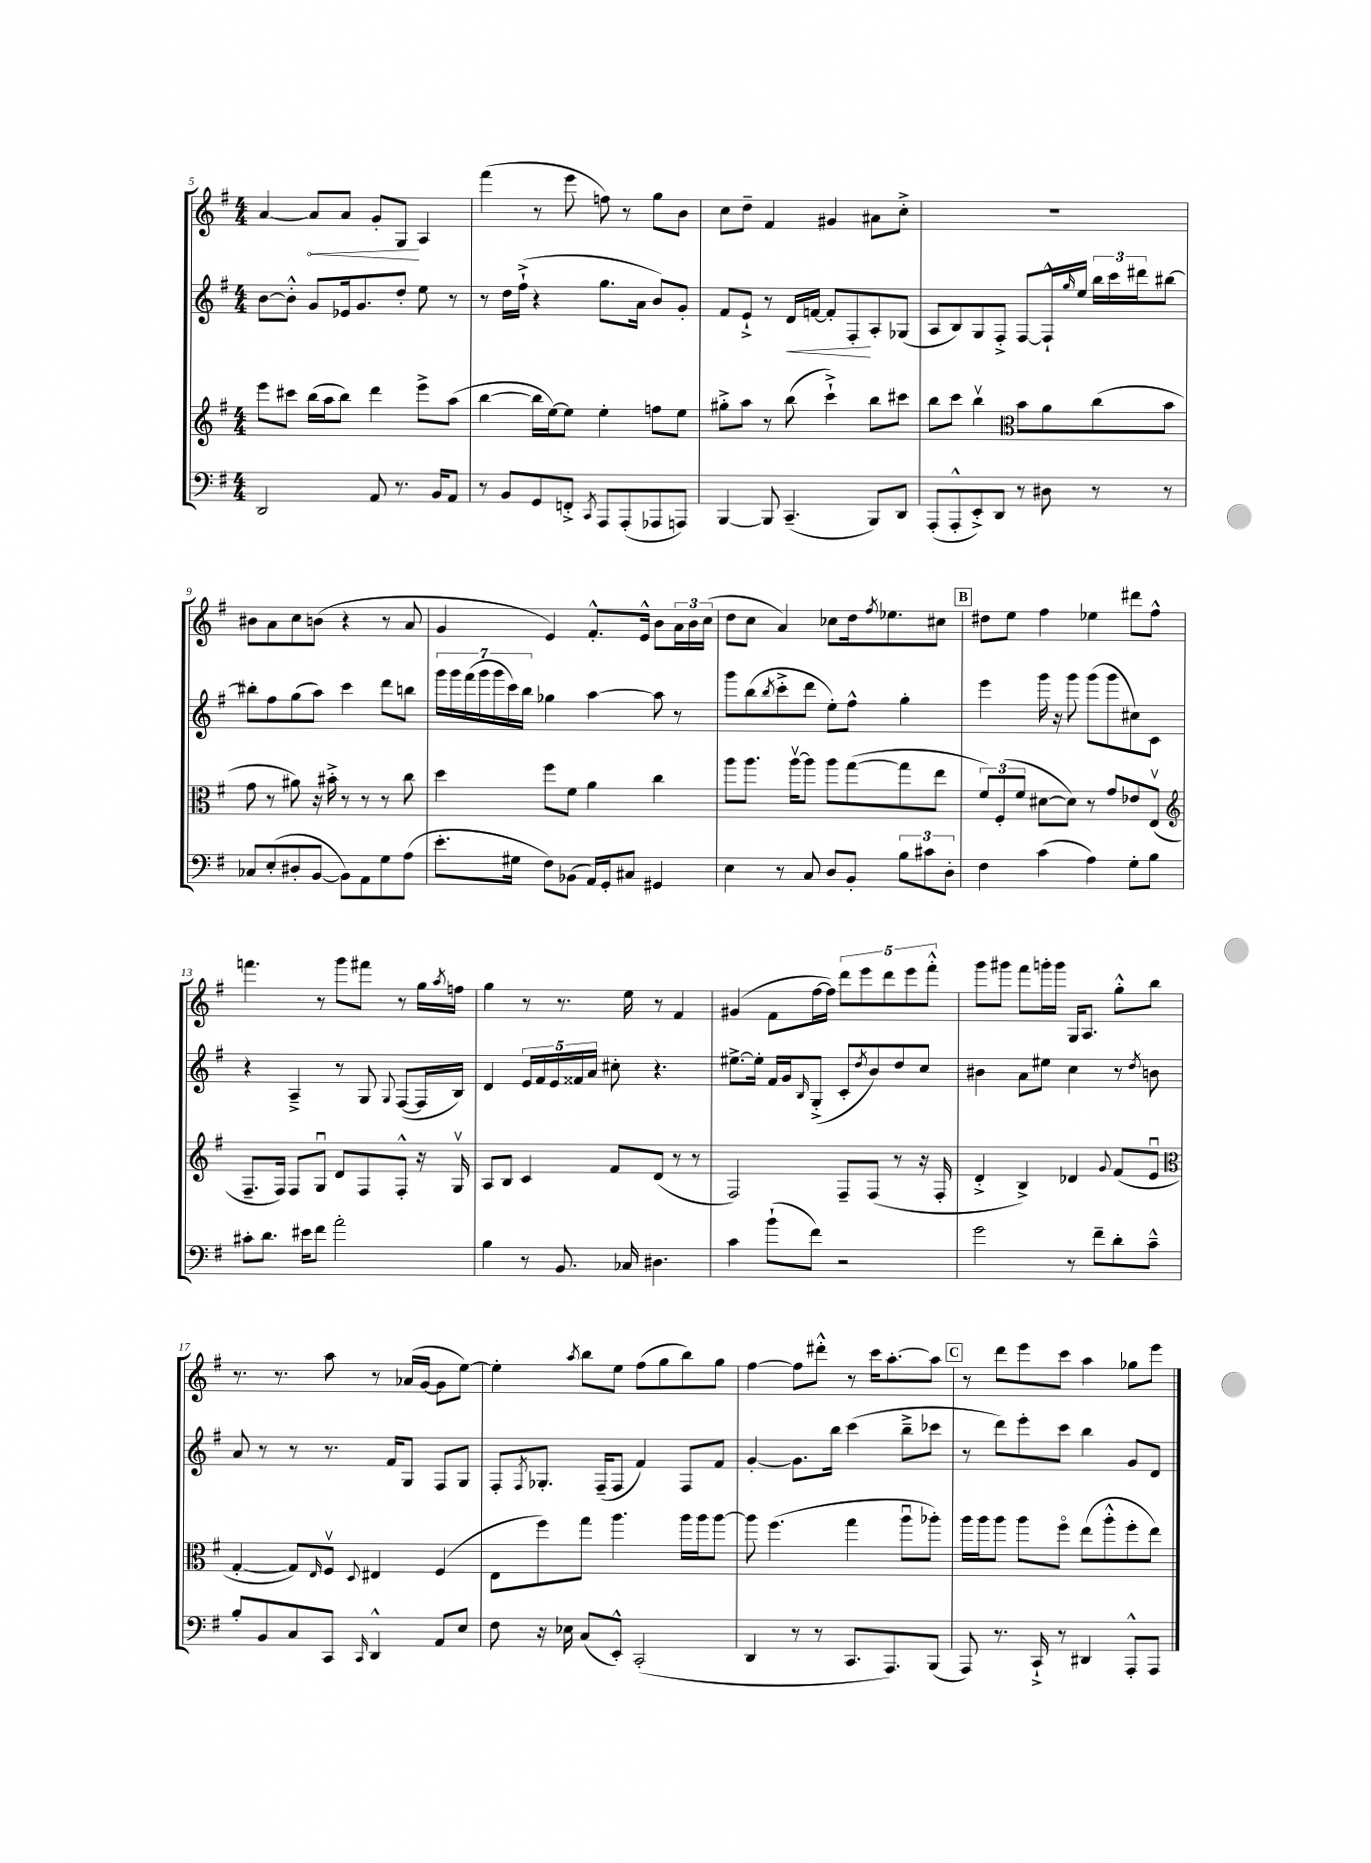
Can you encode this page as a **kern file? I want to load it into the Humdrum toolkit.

**kern	**kern	**kern	**dynam	**kern	**dynam
*part4	*part3	*part2	*part2	*part1	*part1
*staff4	*staff3	*staff2	*staff2	*staff1	*staff1
*clefF4	*clefG2	*clefG2	*	*clefG2	*
*k[f#]	*k[f#]	*k[f#]	*	*k[f#]	*
*M4/4	*M4/4	*M4/4	*	*M4/4	*
=5	=5	=5	=5	=5	=5
2DD/	8eee\L	[8b\L	.	[4a/	.
.	8ccc#X\J	8b'^^\J]	.	.	.
!	!	!	!	!	!LO:HP:b
.	(16bb\LL	8g/L	.	8a/L]	<
.	16aa\J	.	.	.	.
.	8bb\J)	16e-X/k	.	8a/J	.
.	.	8.g/	.	.	.
8AA/	4ddd\	.	.	8g'/L	.
8.r	.	8dd'/J	.	8G/J	.
.	8eee^\L	8ee\	.	4A/	[
16BB/KL	.	.	.	.	.
8AA/J	(8aa\J	8r	.	.	.
=6	=6	=6	=6	=6	=6
8r	[4bb\	8r	.	(4fff#\	.
8BB/L	.	16dd\LL	.	.	.
.	.	(16ff#`^\JJ	.	.	.
8GG/	16bb\LL]	4r	.	8r	.
.	[16ee\J)	.	.	.	.
8FFn'^/J	8ee\J]	.	.	8eee\	.
8qCC/	.	.	.	.	.
8AAA/L	4ee'\	8.gg\L	.	8ffn\)	.
(8AAA'/	.	.	.	8r	.
.	.	16a\Jk	.	.	.
8AAA-X/	8ffn\L	8b/L)	.	8gg\L	.
8AAAn/J)	8ee\J	8g'/J	.	8b\J	.
=7	=7	=7	=7	=7	=7
[4BBB/	8gg#X'^\L	8f#/L	.	8cc\L	.
.	8aa\J	8e`^/J	.	8dd~\J	.
8BBB/]	8r	8r	.	4f#/	.
!	!	!	!LO:HP:b	!	!
(4.CC~/	(8bb\	16d/LL	<	.	.
.	.	[16fn/JJ	.	.	.
.	4ccc`^\)	8f'/L]	.	4g#X/	.
.	.	8F#'/	.	.	.
8BBB/L)	8bb\L	8A'/	[	8a#X\L	.
8DD/J	8ccc#X\J	(8G-X/J	.	8cc'^\J	.
=8	=8	=8	=8	=8	=8
(8AAA'/L	8bb\L	8A/L	.	1r	.
8AAA'^^/	8ccc\J	8B/)	.	.	.
8EE'^/)	4bbv\	8G/	.	.	.
8DD/J	.	8F#'^/J	.	.	.
*	*clefC3	*	*	*	*
8r	8b\L	[8F#/L	.	.	.
8D#X\	8a\	16F#`^^/L]	.	.	.
.	.	16qqgg/	.	.	.
.	.	16ee/JJ	.	.	.
8r	(8cc\	24bb\LL	.	.	.
.	.	24ccc\	.	.	.
.	.	24ddd#X\J	.	.	.
8r	8b\J	[8bb#X\J	.	.	.
!!LO:LB:g=z
=9	=9	=9	=9	=9	=9
8C-X/L	8g\	8bb#X'\L]	.	8b#X\L	.
(8E'/	8r	8ff#\	.	8a\	.
8D#X'/	8a#X\)	(8gg\	.	8cc\	.
[8BB/J	16r	8aa\J)	.	(8bn\J	.
.	16b#X'^\	.	.	.	.
8BB\L])	8r	4ccc\	.	4r	.
8AA\	8r	.	.	.	.
8G\	8r	8ddd\L	.	8r	.
(8A\J	8cc\	8bbn\J	.	8a/	.
=10	=10	=10	=10	=10	=10
8.e'\L	4dd\	28ggg\LL	.	4g/	.
.	.	28ggg\	.	.	.
.	.	(28fff#\	.	.	.
.	.	28ggg\	.	.	.
.	.	28ggg\	.	.	.
.	.	28ccc\)	.	.	.
16G#X\Jk	.	.	.	.	.
.	.	28bb\JJ	.	.	.
8F#\L)	8ff#\L	4gg-X\	.	4e/)	.
(8BB-X\J	8f#\J	.	.	.	.
16AA/LL)	4a\	[4aa\	.	8.f#'^^/L	.
16GG'/J	.	.	.	.	.
8C#X/J	.	.	.	.	.
.	.	.	.	16e^^/Jk	.
4GG#X/	4cc\	8aa\]	.	8b\L	.
.	.	8r	.	24a\L	.
.	.	.	.	24b\	.
.	.	.	.	(24cc\JJ	.
=11	=11	=11	=11	=11	=11
4E\	8aa\L	8ggg\L	.	8dd\L	.
.	8.aa\J	(8bb\	.	8cc\J	.
.	.	8qbb/	.	.	.
8r	.	8ccc'^\	.	4a/)	.
.	[16aav\KL	.	.	.	.
8C/	8aa\J]	8ddd\J	.	.	.
8D/L	8aa\L	8ee'\L)	.	8cc-X\L	.
8BB'/J	([8gg\	8ff#^^\J	.	16dd\k	.
.	.	.	.	8qff#/	.
.	.	.	.	8.ee-X\	.
12B\L	8gg\]	4gg'\	.	.	.
12c#X\	.	.	.	.	.
.	8ee\J	.	.	8cc#X\J	.
12D'\J	.	.	.	.	.
!!LO:REH:place=s1:t=B
=12	=12	=12	=12	=12	=12
4F#\	12f#/L)	4eee\	.	8dd#X\L	.
.	(12F#'/	.	.	.	.
.	.	.	.	8ee\J	.
.	12f#/J	.	.	.	.
(4c\	[8d#X\L	16ggg\	.	4ff#\	.
.	.	16r	.	.	.
.	8d#\J])	8ggg\	.	.	.
4A\)	8r	(8ggg\L	.	4ee-X\	.
.	8g/L	8ggg\	.	.	.
8G'\L	8e-X/	8cc#X\)	.	8ddd#X\L	.
8B\J	(8Ev/J	8c\J	.	8ff#^^\J	.
!!LO:LB:g=z
=13	=13	=13	=13	=13	=13
*	*clefG2	*	*	*	*
8c#X'\L	8.F#~/L	4r	.	4.fffn\	.
8.d\J	.	.	.	.	.
.	16F#/Jk)	.	.	.	.
.	8F#/L	4A~^/	.	.	.
16e#X\KL	.	.	.	.	.
8f#\J	8Gu/J	.	.	8r	.
2a'\	8d/L	8r	.	8ggg\L	.
.	8F#/	8G/	.	8fff#X\J	.
.	.	8qqG/	.	.	.
.	8F#'^^/J	([8F#/L	.	8r	.
.	16r	16F#/L]	.	16gg\LL	.
.	.	.	.	8qaa/	.
.	16Gv/	16B/JJ)	.	16ffn\JJ	.
=14	=14	=14	=14	=14	=14
4B\	8A/L	4d/	.	4gg\	.
.	8B/J	.	.	.	.
8r	4c/	20e/LL	.	8r	.
.	.	20f#/	.	.	.
.	.	20e/	.	.	.
8.BB/	.	.	.	8.r	.
.	.	20f##X/	.	.	.
.	.	20a/JJ	.	.	.
.	8f#/L	8cc#X'\	.	.	.
16C-X/	.	.	.	16ee\	.
4.D#X\	(8d/J	4.r	.	8r	.
.	8r	.	.	4f#/	.
.	8r	.	.	.	.
=15	=15	=15	=15	=15	=15
4c\	2F#/)	[8.ee#X^\L	.	(4g#X/	.
.	.	16ee#'\Jk]	.	.	.
(8b`\L	.	16f#/LL	.	8f#\L	.
.	.	16g/J	.	.	.
.	.	16qqB/	.	.	.
8f#\J)	.	(8G'^/J	.	[16ff#\L	.
.	.	.	.	16ff#\JJ])	.
2r	8F#~/L	8c'/L	.	10ddd\L	.
.	.	.	.	10eee\	.
.	.	8qdd/	.	.	.
.	(8F#/J	8b/)	.	.	.
.	.	.	.	10ddd\	.
.	8r	8dd/	.	.	.
.	.	.	.	10eee\	.
.	16r	8cc/J	.	.	.
.	.	.	.	10fff#'^^\J	.
.	16F#'/	.	.	.	.
=16	=16	=16	=16	=16	=16
2g\	4d'^/	4b#X\	.	8ggg\L	.
.	.	.	.	8ggg#X\J	.
.	4B^/)	8a\L	.	8fff#\L	.
.	.	8ee#X\J	.	16gggn'\L	.
.	.	.	.	16ggg\JJ	.
8r	4d-X/	4cc\	.	16G/KL	.
.	.	.	.	8.A/J	.
8f#~\L	.	.	.	.	.
.	8qqg/	.	.	.	.
8d'\	(8f#/L	8r	.	8gg'^^\L	.
.	.	8qdd/	.	.	.
8c~^^\J	8eu/J	8bn\	.	8bb\J	.
!!LO:LB:g=z
=17	=17	=17	=17	=17	=17
*	*clefC3	*	*	*	*
8B'/L	[4G'/	8a/	.	8.r	.
8BB/	.	8r	.	.	.
.	.	.	.	8.r	.
8C/	8G/L])	8r	.	.	.
.	16qqE/	.	.	.	.
8CC/J	8F#v/J	8.r	.	8aa\	.
16qqCC/	8qqD/	.	.	.	.
4DD^^/	4E#X/	.	.	8r	.
.	.	16f#/KL	.	.	.
.	.	8G/J	.	(16a-X/LL	.
.	.	.	.	[16g/JJ	.
8AA/L	(4F#/	8F#/L	.	8g\L]	.
8E/J	.	8G/J	.	[8ee\J)	.
=18	=18	=18	=18	=18	=18
8F#\	8E\L	8F#'/L	.	4ee'\]	.
.	.	8qF#/	.	.	.
16r	8ff#\)	8.G-X'/J	.	.	.
16E-X\	.	.	.	.	.
.	.	.	.	8qaa/	.
(8C/L	8gg\J	.	.	8bb\L	.
.	.	(16F#~/KL	.	.	.
8EE'^^/J)	4.aa\	8F#/J	.	8ee\J	.
(2CC'/	.	4f#/)	.	(8ff#\L	.
.	.	.	.	8gg\	.
.	16aa\LL	8F#/L	.	8bb\)	.
.	16aa\J	.	.	.	.
.	[8aa\J	8f#/J	.	8gg\J	.
=19	=19	=19	=19	=19	=19
4DD/	8aa\]	[4g'/	.	[4ff#\	.
.	(4.ff#\	.	.	.	.
8r	.	8.g\L]	.	8ff#\L]	.
8r	.	.	.	8ddd#X'^^\J	.
.	.	16bb\Jk	.	.	.
8.CC/L	4gg\	(4ccc\	.	8r	.
.	.	.	.	16ccc\KL	.
8.AAA/)	.	.	.	[8.aa'\	.
.	8aau\L	8bb~^\L	.	.	.
(8BBB/J	8aa-X'\J)	8ccc-X\J	.	8aa\J]	.
!!LO:REH:place=s1:t=C
=20	=20	=20	=20	=20	=20
8AAA/)	16aa\LL	8r	.	8r	.
.	16aa\J	.	.	.	.
8.r	8aa\J	8ddd\L)	.	8ddd\L	.
.	8aa\L	8eee'\	.	8eee\	.
16CC`^/	.	.	.	.	.
8r	8ff#\J	8ccc\J	.	8ccc\J	.
4DD#X/	(8ee\L	4bb\	.	4aa\	.
.	8aa'^^\	.	.	.	.
8AAA'^^/L	8ff#'\	8g/L	.	8gg-X\L	.
8AAA/J	8ee\J)	8d/J	.	8eee\J	.
==	==	==	==	==	==
*-	*-	*-	*-	*-	*-
